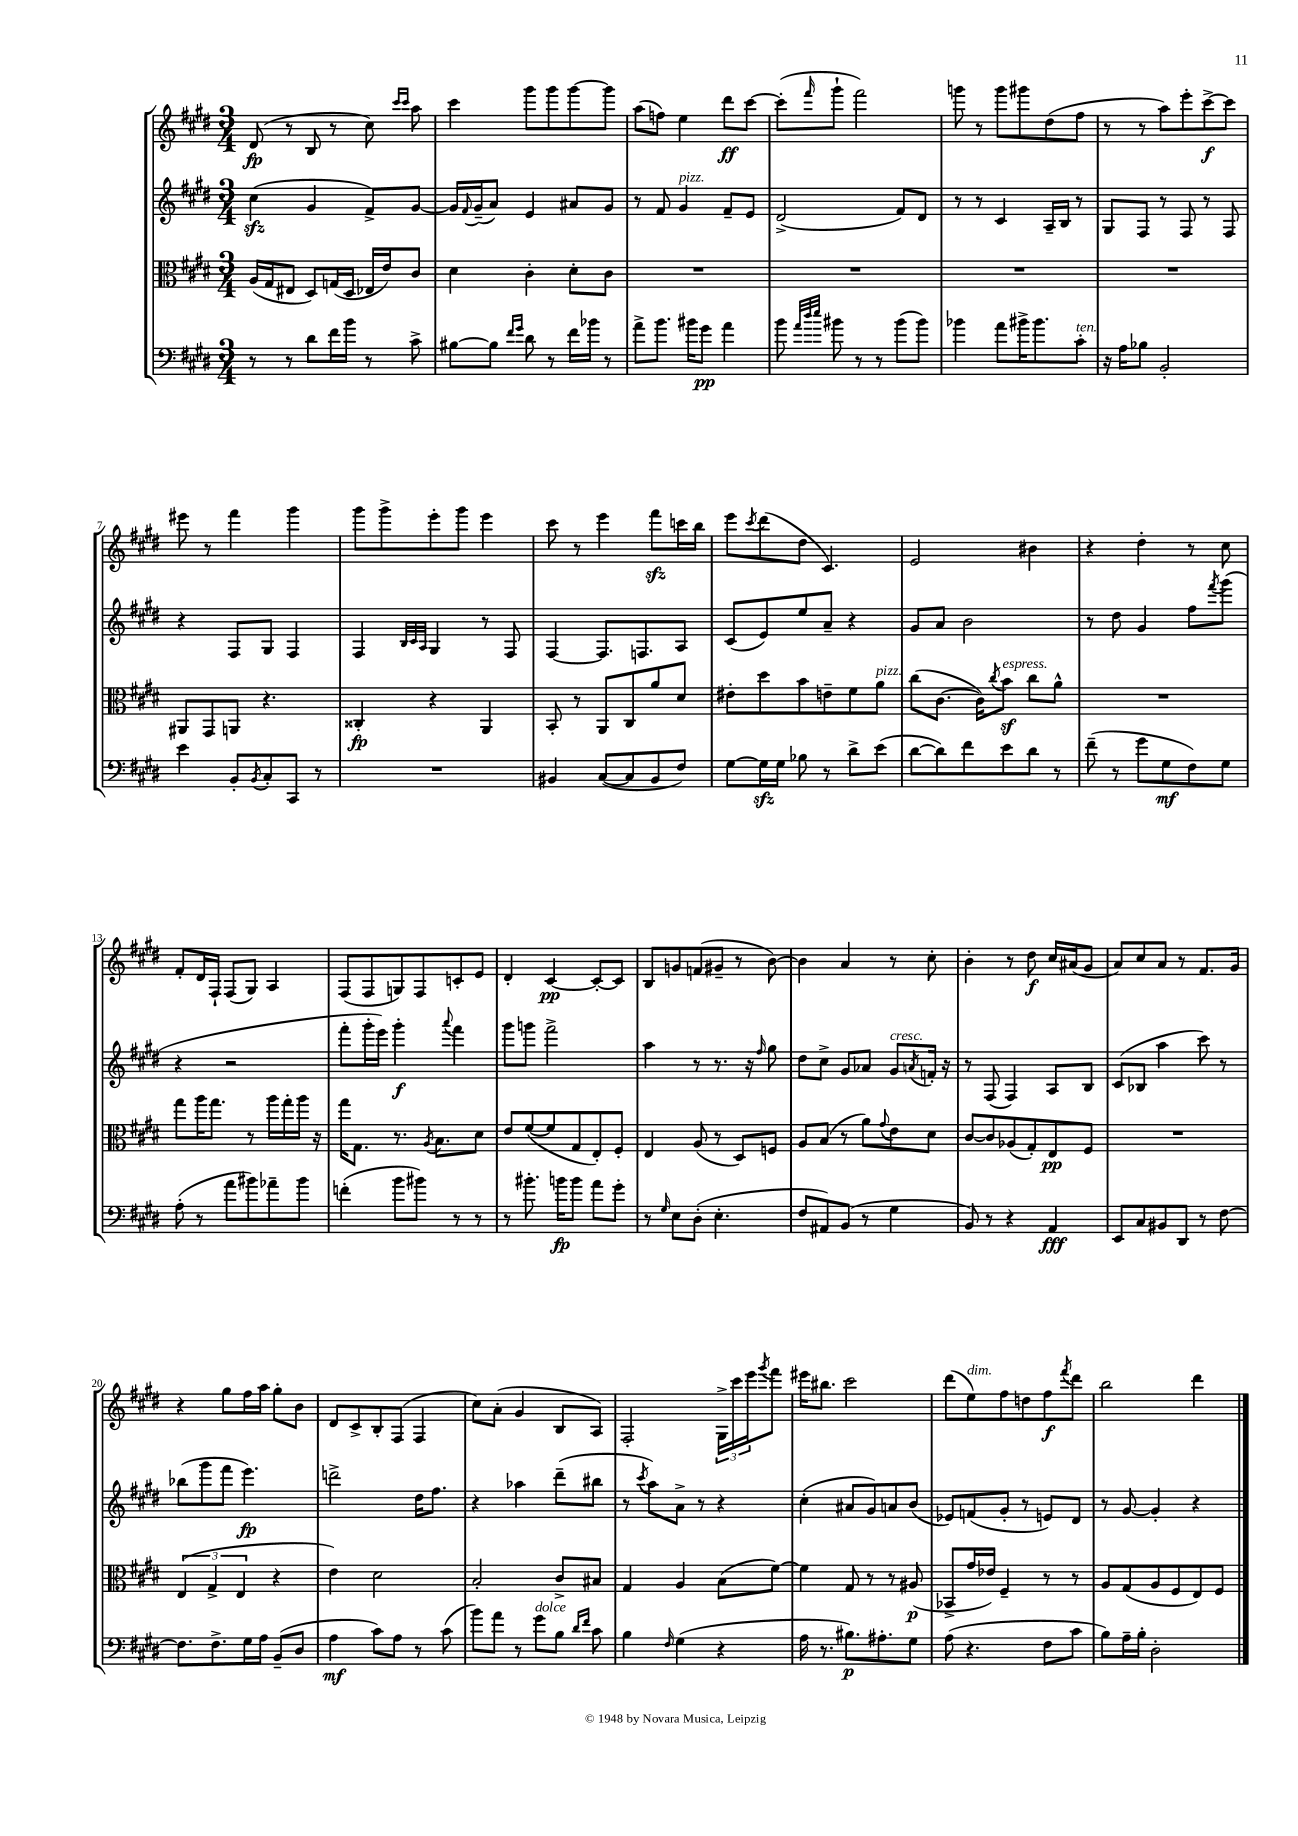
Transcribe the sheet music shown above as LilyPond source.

<<
\new StaffGroup <<
\new Staff = "s0" {
    \clef treble \key e \major \numericTimeSignature \time 3/4
    dis'8\fp( r8 b8 r8 cis''8) \grace { cis'''16 cis'''16 } a''8 |
    cis'''4 gis'''8 gis'''8 gis'''8~ gis'''8 |
    a''8( f''8) e''4 dis'''8\ff cis'''8~ |
    cis'''8-.( \grace { fis'''16 } gis'''8-! fis'''2) |
    g'''8 r8 g'''8 gis'''8 dis''8( fis''8 |
    r8 r8 a''8) e'''8-. cis'''8~->\f cis'''8 |
    eis'''8 r8 fis'''4 gis'''4 |
    gis'''8 gis'''8-> e'''8-. gis'''8 e'''4 |
    cis'''8 r8 e'''4 fis'''8\sfz c'''16 b''16 |
    e'''8 \acciaccatura { cis'''8 } dis'''8( dis''8 cis'4.) |
    e'2 bis'4 |
    r4 dis''4-. r8 cis''8 |
    fis'8-. dis'16 fis16-! fis8( gis8) a4 |
    fis8( fis8 g8) fis8 c'8-. e'8 |
    dis'4-. cis'4~\pp cis'8~-. cis'8 |
    b8 g'8 f'8( gis'8-- r8 b'8~) |
    b'4 a'4 r8 cis''8-. |
    b'4-. r8 dis''8\f cis''16 ais'16( gis'8 |
    a'8) cis''8 a'8 r8 fis'8. gis'16 |
    r4 gis''8 fis''16 a''16 gis''8-. b'8 |
    dis'8 cis'8-> b8-. fis8( fis4 |
    cis''8) a'8-.( gis'4 b8 a8) |
    fis2-. \tuplet 3/2 { gis16-> cis'''16 e'''16 } \acciaccatura { gis'''8 } fis'''8 |
    eis'''16 bis''8. cis'''2 |
    dis'''8( e''8^\markup { \italic "dim." }) fis''8 d''8 fis''8\f \acciaccatura { fis'''8 } dis'''8 |
    b''2 dis'''4 \bar "|." |
}
\new Staff = "s1" {
    \clef treble \key e \major \numericTimeSignature \time 3/4
    cis''4\sfz( gis'4 fis'8->) gis'8~ |
    gis'16 \appoggiatura { fis'8 } gis'16--( a'8) e'4 ais'8 gis'8 |
    r8 fis'8 gis'4^\markup { \italic "pizz." } fis'8-- e'8 |
    dis'2->( fis'8) dis'8 |
    r8 r8 cis'4 a16-- b16 r8 |
    gis8 fis8 r8 fis8 r8 fis8 |
    r4 fis8 gis8 fis4 |
    fis4 \grace { b32 cis'32 a32 } gis4 r8 fis8 |
    fis4~ fis8. f8. a8 |
    cis'8( e'8) e''8 a'8-- r4 |
    gis'8 a'8 b'2 |
    r8 dis''8 gis'4 fis''8 \acciaccatura { fis'''8 } gis'''8( |
    r4 r2 |
    fis'''8-. gis'''16-. e'''16) gis'''4-.\f \appoggiatura { a'''8 } fis'''4 |
    gis'''8 g'''8 fis'''2-> |
    a''4 r8 r8. r16 \grace { fis''16 } gis''8 |
    dis''8 cis''8-> gis'8 aes'8 gis'8^\markup { \italic "cresc." } \acciaccatura { a'8 } f'16-. r16 |
    r8 fis8( fis4) a8 b8 |
    cis'8( bes8 a''4 cis'''8) r8 |
    bes''8( gis'''8 fis'''8 e'''4.\fp) |
    d'''2-> dis''16 fis''8. |
    r4 aes''4 dis'''8--( bis''8 |
    r8 \acciaccatura { cis'''8 } a''8) a'8-> r8 r4 |
    cis''4-.( ais'8 gis'8) a'8 b'8( |
    ees'8) f'8( gis'8-. r8 e'8) dis'8 |
    r8 gis'8~ gis'4-. r4 \bar "|." |
}
\new Staff = "s2" {
    \clef alto \key e \major \numericTimeSignature \time 3/4
    a16( gis16 eis8 dis8) g16( dis16 ees16 e'16) cis'8 |
    dis'4 cis'4-. dis'8-. cis'8 |
    R2. |
    R2. |
    R2. |
    R2. |
    ais,8 gis,8 a,8 r4. |
    cisis4-.\fp r4 a,4 |
    b,8-. r8 a,8 cis8 a'8 dis'8 |
    eis'8-. dis''8 b'8 e'8-- fis'8 a'8^\markup { \italic "pizz." } |
    cis''8( cis'8.~ cis'16) \acciaccatura { cis''8 } b'8\sf^\markup { \italic "espress." } cis''8 a'8-^ |
    R2. |
    gis''8 a''16 gis''8. r8 a''16 gis''16-. a''16 r16 |
    gis''16 gis8. r8. \acciaccatura { a8 } b8. dis'8 |
    e'8 fis'8~( fis'8 gis8 e8-.) fis8-. |
    e4 a8( r8 dis8) f8 |
    a8 b8( r8 a'8) \appoggiatura { gis'8 } e'8 dis'8 |
    cis'8~ cis'8 aes8( gis8-.) e8\pp fis8 |
    R2. |
    \tuplet 3/2 { e4( gis4-> e4 } r4 |
    e'4) dis'2 |
    b2-. cis'8-> bis8 |
    gis4 a4 b8( fis'8~) |
    fis'4 gis8 r8 r8 ais8\p( |
    bes,8-> gis'16 ees'16) fis4-- r8 r8 |
    a8 gis8( a8 fis8 e8) fis8 \bar "|." |
}
\new Staff = "s3" {
    \clef bass \key e \major \numericTimeSignature \time 3/4
    r8 r8 dis'8 fis'16 b'16 r8 cis'8-> |
    bis8~ bis8 \grace { fis'16 gis'16 } dis'8 r8 fis'16 bes'16 r8 |
    a'8-> b'8. bis'16 gis'8\pp a'4 |
    b'8 \grace { a'32 dis''32 e''32 } bis'8 r8 r8 bis'8( bis'8) |
    bes'4 a'8 bis'16-> bis'8. cis'8-.^\markup { \italic "ten." } |
    r16 a16 bes8 b,2-. |
    e'4 b,8-. \acciaccatura { b,8 } cis8-. cis,8 r8 |
    R2. |
    bis,4 cis8~( cis8 bis,8 fis8) |
    gis8~ gis16\sfz gis16 bes8 r8 dis'8-> e'8( |
    dis'8~ dis'8) fis'8 e'8 dis'8 r8 |
    fis'8--( r8 gis'8 gis8\mf fis8) gis8 |
    a8-.( r8 a'8 bis'8) aes'8-- bis'8 |
    f'4-.( b'8 bis'8) r8 r8 |
    r8 bis'8.-. b'16\fp b'8 a'8 gis'8-. |
    r8 \grace { gis16 } e8 dis8-.( e4.-. |
    fis8 ais,8) b,8( r8 gis4 |
    b,8) r8 r4 a,4\fff |
    e,8 cis8 bis,8 dis,8 r8 fis8~ |
    fis8. fis8.-> gis16 a16 b,8--( dis8 |
    a4\mf cis'8) a8 r8 cis'8( |
    b'8) a'8 r8 gis'8^\markup { \italic "dolce" } b8 \grace { dis'16 fis'16 } cis'8 |
    b4 \grace { fis16 } gis4( r4 |
    a16 r8. bis8.\p) ais8.-. gis8 |
    a8( r4. fis8 cis'8 |
    b8) a16-- b16-. dis2-. \bar "|." |
}
>>
>>
